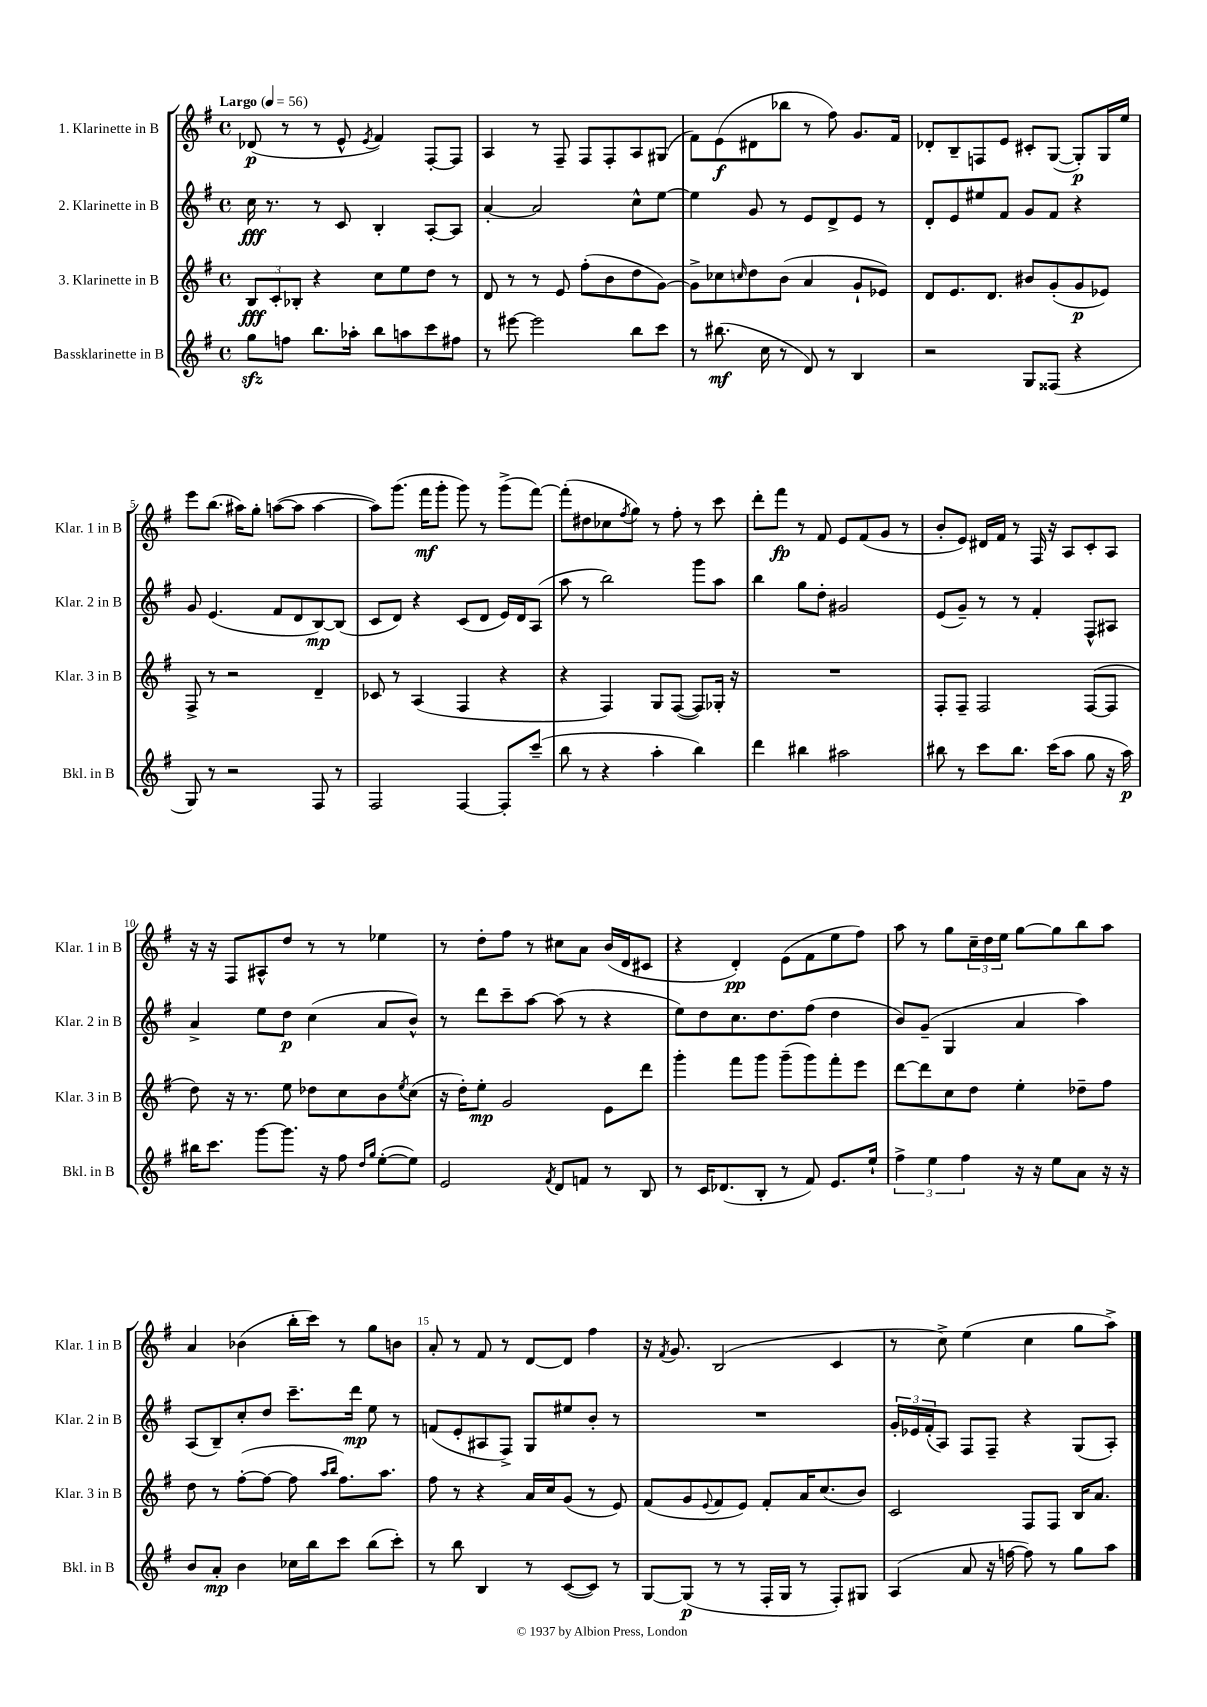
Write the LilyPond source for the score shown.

<<
\new StaffGroup <<
\new Staff = "s0" \with { instrumentName = "1. Klarinette in B" shortInstrumentName = "Klar. 1 in B" } {
    \clef treble \key g \major \defaultTimeSignature \time 4/4 \tempo "Largo" 4 = 56
    des'8\p( r8 r8 e'8-^ \acciaccatura { e'8 } fis'4) fis8~-. fis8 |
    a4 r8 fis8-- fis8 fis8-. a8 gis8( |
    fis'8) e'8\f( dis'8 bes''8 r8 fis''8) g'8. fis'16 |
    des'8-. b8-- f8 e'8 cis'8-. g8~( g8-.\p) g16 e''16 |
    e'''8 b''8.( ais''16) g''8-. a''8~( a''8 a''4~ |
    a''8) g'''8.( fis'''16\mf g'''8-. g'''8) r8 g'''8->( fis'''8~) |
    fis'''8-.( dis''8 ces''8 \acciaccatura { fis''8 } g''8) r8 fis''8-. r8 c'''8 |
    d'''8-. fis'''8\fp r8 fis'8 e'8 fis'8( g'8 r8 |
    b'8-. e'8) dis'16 fis'16 r8 fis16 r16 a8 c'8-. a8 |
    r16 r16 fis8 ais8-^ d''8 r8 r8 ees''4 |
    r8 d''8-. fis''8 r8 cis''8 a'8 b'16( d'16 cis'8 |
    r4 d'4-.\pp) e'8( fis'8 e''8 fis''8) |
    a''8 r8 g''8 \tuplet 3/2 { c''16-- d''16 e''16 } g''8~ g''8 b''8 a''8 |
    a'4 bes'4( b''16-. c'''16) r8 g''8 b'8 |
    a'8-. r8 fis'8 r8 d'8~ d'8 fis''4 |
    r16 \acciaccatura { fis'8 } g'8. b2( c'4 |
    r8 c''8->) e''4( c''4 g''8 a''8->) \bar "|." |
}
\new Staff = "s1" \with { instrumentName = "2. Klarinette in B" shortInstrumentName = "Klar. 2 in B" } {
    \clef treble \key g \major \defaultTimeSignature \time 4/4
    c''16\fff r8. r8 c'8 b4-. a8~-. a8 |
    a'4~-. a'2 c''8-^ e''8~ |
    e''4 g'8 r8 e'8 d'8-> e'8 r8 |
    d'8-. e'8 eis''8 fis'8 g'8 fis'8 r4 |
    g'8 e'4.( fis'8 d'8 b8~\mp) b8( |
    c'8 d'8) r4 c'8( d'8 e'16) d'16 a8( |
    a''8 r8 b''2) g'''8 a''8 |
    b''4 g''8 d''8-. gis'2 |
    e'8( g'8--) r8 r8 fis'4-. fis8-^ ais8 |
    a'4-> e''8 d''8\p c''4( a'8 b'8-^) |
    r8 d'''8 c'''8-- a''8~ a''8( r8 r4 |
    e''8) d''8 c''8. d''8. fis''8( d''4 |
    b'8) g'8--( g4 a'4 a''4) |
    a8( b8--) c''8-. d''8 c'''8.-- d'''16\mp e''8 r8 |
    f'8( e'8-. ais8 fis8->) g8 eis''8 b'8-. r8 |
    R1 |
    \tuplet 3/2 { g'16-. ees'16 fis'16-.( } a8) fis8 fis8-- r4 g8( a8-.) \bar "|." |
}
\new Staff = "s2" \with { instrumentName = "3. Klarinette in B" shortInstrumentName = "Klar. 3 in B" } {
    \clef treble \key g \major \defaultTimeSignature \time 4/4
    \tuplet 3/2 { b8\fff c'8-. bes8-. } r4 c''8 e''8 d''8 r8 |
    d'8 r8 r8 e'8 fis''8-.( b'8 d''8 g'8~) |
    g'8-> ces''8 \grace { c''16 } d''8 b'8( a'4 g'8-! ees'8) |
    d'8 e'8. d'8. bis'8 g'8-.( g'8\p ees'8) |
    fis8-> r8 r2 d'4-- |
    ces'8 r8 a4( fis4 r4 |
    r4 fis4) g8 fis8~( fis8) ges16-. r16 |
    R1 |
    fis8-. fis8-- fis2 fis8~( fis8 |
    d''8) r16 r8. e''8 des''8 c''8 b'8 \acciaccatura { e''8 } c''8( |
    r16 d''16-.) e''8-.\mp g'2 e'8 d'''8 |
    g'''4-. fis'''8 g'''8 g'''8--( g'''8) fis'''8-. e'''8 |
    d'''8~ d'''8 c''8 d''8 e''4-. des''8-- fis''8 |
    d''8 r8 fis''8~-.( fis''8~ fis''8 \grace { a''16 b''16 } fis''8.) a''8. |
    fis''8 r8 r4 a'16 c''16 g'8( r8 e'8) |
    fis'8( g'8 \appoggiatura { e'8 } fis'8 e'8) fis'8-. a'16 c''8.( b'8) |
    c'2 fis8 fis8 b16 a'8. \bar "|." |
}
\new Staff = "s3" \with { instrumentName = "Bassklarinette in B" shortInstrumentName = "Bkl. in B" } {
    \clef treble \key g \major \defaultTimeSignature \time 4/4
    g''8\sfz f''8 b''8. aes''16-. b''8 a''8 c'''8 fis''8 |
    r8 eis'''8~ eis'''2 b''8 c'''8 |
    r8 bis''8.\mf( c''16 r8 d'8) r8 b4 |
    r2 g8 fisis8( r4 |
    g8) r8 r2 fis8 r8 |
    fis2 fis4~ fis8-. c'''8--( |
    b''8 r8 r4 a''4-. b''4) |
    d'''4 bis''4 ais''2 |
    bis''8 r8 c'''8 bis''8. c'''16( a''8 g''8 r16 a''16\p) |
    bis''16 c'''8. g'''8~ g'''8. r16 fis''8 \grace { d''16 g''16 } e''8~-.( e''8) |
    e'2 \acciaccatura { fis'8 } d'8 f'8 r8 b8 |
    r8 c'16 des'8.( b8-. r8 fis'8) e'8. e''16-! |
    \tuplet 3/2 { fis''4-> e''4 fis''4 } r16 r16 e''8 a'8 r16 r16 |
    b'8 a'8-.\mp b'4 ces''16 b''16 c'''8 b''8( c'''8-.) |
    r8 b''8 b4 r8 c'8~( c'8) r8 |
    g8~ g8\p( r8 r8 fis16-. g16 r8 fis8-.) gis8 |
    a4( a'8 r16 f''16~ f''8) r8 g''8 a''8 \bar "|." |
}
>>
>>
\layout { \context { \Score \override BarNumber.break-visibility = ##(#f #t #t) barNumberVisibility = #(every-nth-bar-number-visible 5) } }
